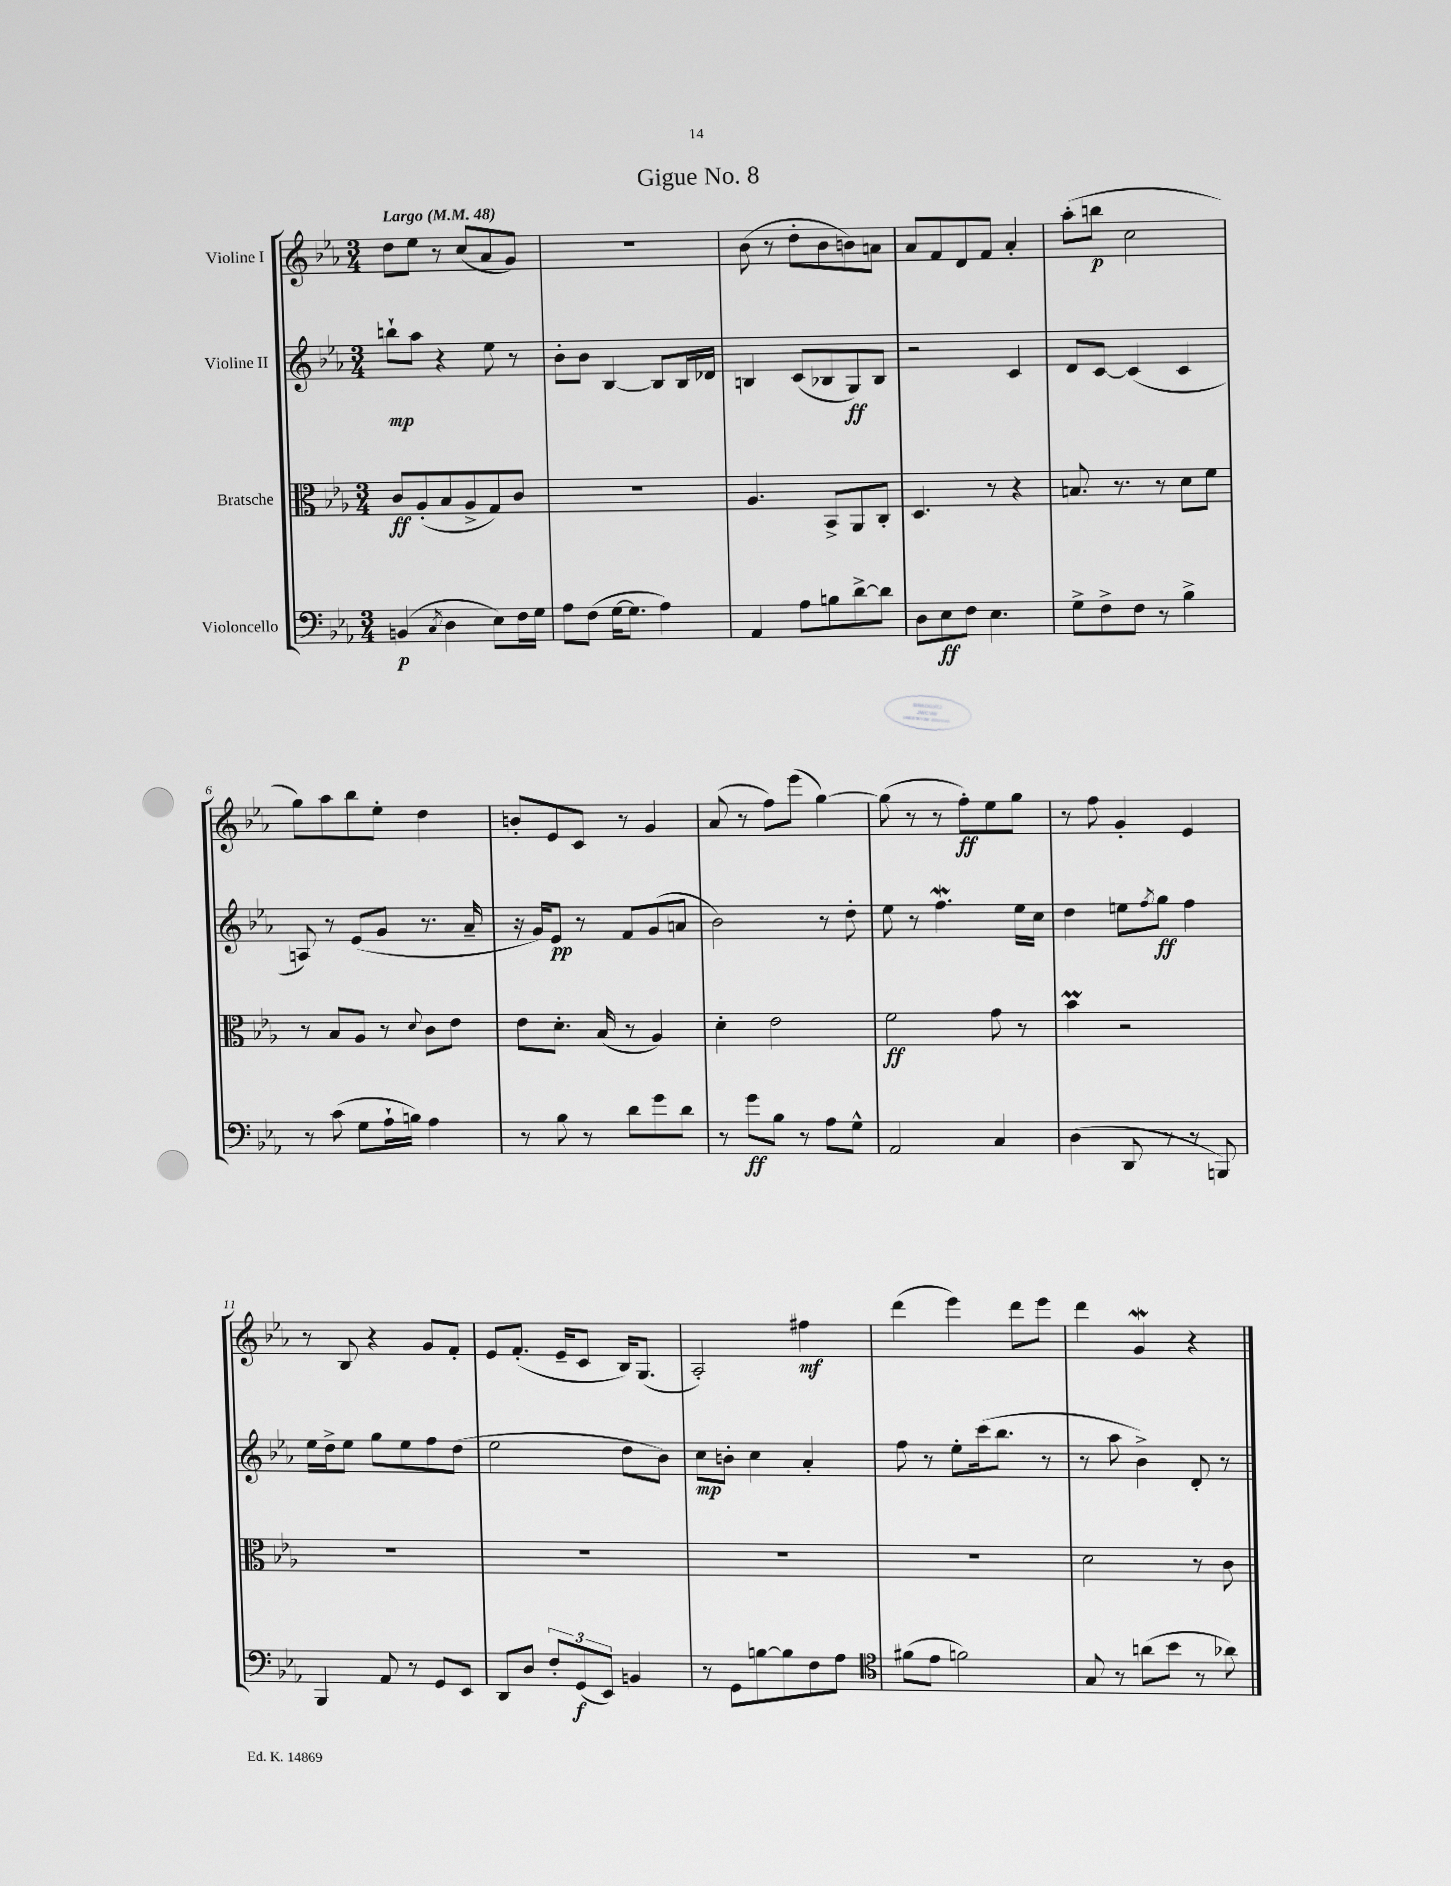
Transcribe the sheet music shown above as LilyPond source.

\header { title = "Gigue No. 8" }
<<
\new StaffGroup <<
\new Staff = "s0" \with { instrumentName = "Violine I" } {
    \clef treble \key ees \major \numericTimeSignature \time 3/4 \tempo "Largo" 4 = 48
    d''8 ees''8 r8 c''8( aes'8 g'8) |
    R2. |
    bes'8( r8 d''8-. bes'8 b'8) a'8 |
    aes'8 f'8 d'8 f'8 aes'4-. |
    aes''8-.( b''8\p c''2 |
    g''8) aes''8 bes''8 ees''8-. d''4 |
    b'8-. ees'8 c'8 r8 g'4 |
    aes'8( r8 f''8) ees'''8( g''4~) |
    g''8( r8 r8 f''8-.\ff) ees''8 g''8 |
    r8 f''8 g'4-. ees'4 |
    r8 bes8 r4 g'8 f'8-. |
    ees'8 f'8.-.( ees'16-- c'8 bes16) g8.( |
    aes2-.) fis''4\mf |
    d'''4( ees'''4) d'''8 ees'''8 |
    d'''4 g'4\mordent r4 \bar "|." |
}
\new Staff = "s1" \with { instrumentName = "Violine II" } {
    \clef treble \key ees \major \numericTimeSignature \time 3/4
    b''8-!\mp aes''8 r4 ees''8 r8 |
    bes'8-. bes'8 bes4~ bes8 bes16 des'16 |
    b4 c'8( bes8 g8\ff) bes8 |
    r2 c'4 |
    d'8 c'8~ c'4( c'4 |
    a8) r8 ees'8( g'8 r8. aes'16-- |
    r16 g'16) ees'8\pp r8 f'8 g'8( a'8 |
    bes'2) r8 d''8-. |
    ees''8 r8 f''4.\mordent ees''16 c''16 |
    d''4 e''8 \acciaccatura { f''8 } g''8\ff f''4 |
    ees''16 d''16-> ees''8 g''8 ees''8 f''8 d''8( |
    ees''2 d''8 bes'8) |
    c''8\mp b'8-. c''4 aes'4-. |
    f''8 r8 ees''8-. c'''16( bes''8. r8 |
    r8 aes''8 bes'4->) d'8-. r8 \bar "|." |
}
\new Staff = "s2" \with { instrumentName = "Bratsche" } {
    \clef alto \key ees \major \numericTimeSignature \time 3/4
    c'8\ff aes8-.( bes8 aes8-> g8) c'8 |
    R2. |
    aes4. bes,8-> aes,8 c8-. |
    d4. r8 r4 |
    b8. r8. r8 d'8 f'8 |
    r8 bes8 aes8 r8 \appoggiatura { d'8 } c'8 ees'8 |
    ees'8 d'8.-. bes16( r8 aes4) |
    d'4-. ees'2 |
    f'2\ff g'8 r8 |
    bes'4\prall r2 |
    R2. |
    R2. |
    R2. |
    R2. |
    d'2 r8 c'8 \bar "|." |
}
\new Staff = "s3" \with { instrumentName = "Violoncello" } {
    \clef bass \key ees \major \numericTimeSignature \time 3/4
    b,4\p( \acciaccatura { c8 } d4 ees8) f16 g16 |
    aes8 f8( g16~ g8. aes4) |
    aes,4 aes8 b8 d'8~-> d'8 |
    d8 ees8\ff f8 ees4. |
    g8-> f8-> f8 r8 bes4-> |
    r8 c'8( g8 aes16-! b16) aes4 |
    r8 bes8 r8 d'8 g'8 d'8 |
    r8 g'8\ff bes8 r8 aes8 g8-^ |
    aes,2 c4 |
    d4( d,8 r8 r8 b,,8) |
    bes,,4 aes,8 r8 g,8 ees,8 |
    d,8 d8 \tuplet 3/2 { f8-. g,8\f( ees,8) } b,4 |
    r8 g,8 b8~ b8 f8 aes8 |
    \clef tenor fis'8( ees'8 f'2) |
    g8 r8 a'8( bes'8 r8 aes'8) \bar "|." |
}
>>
>>
